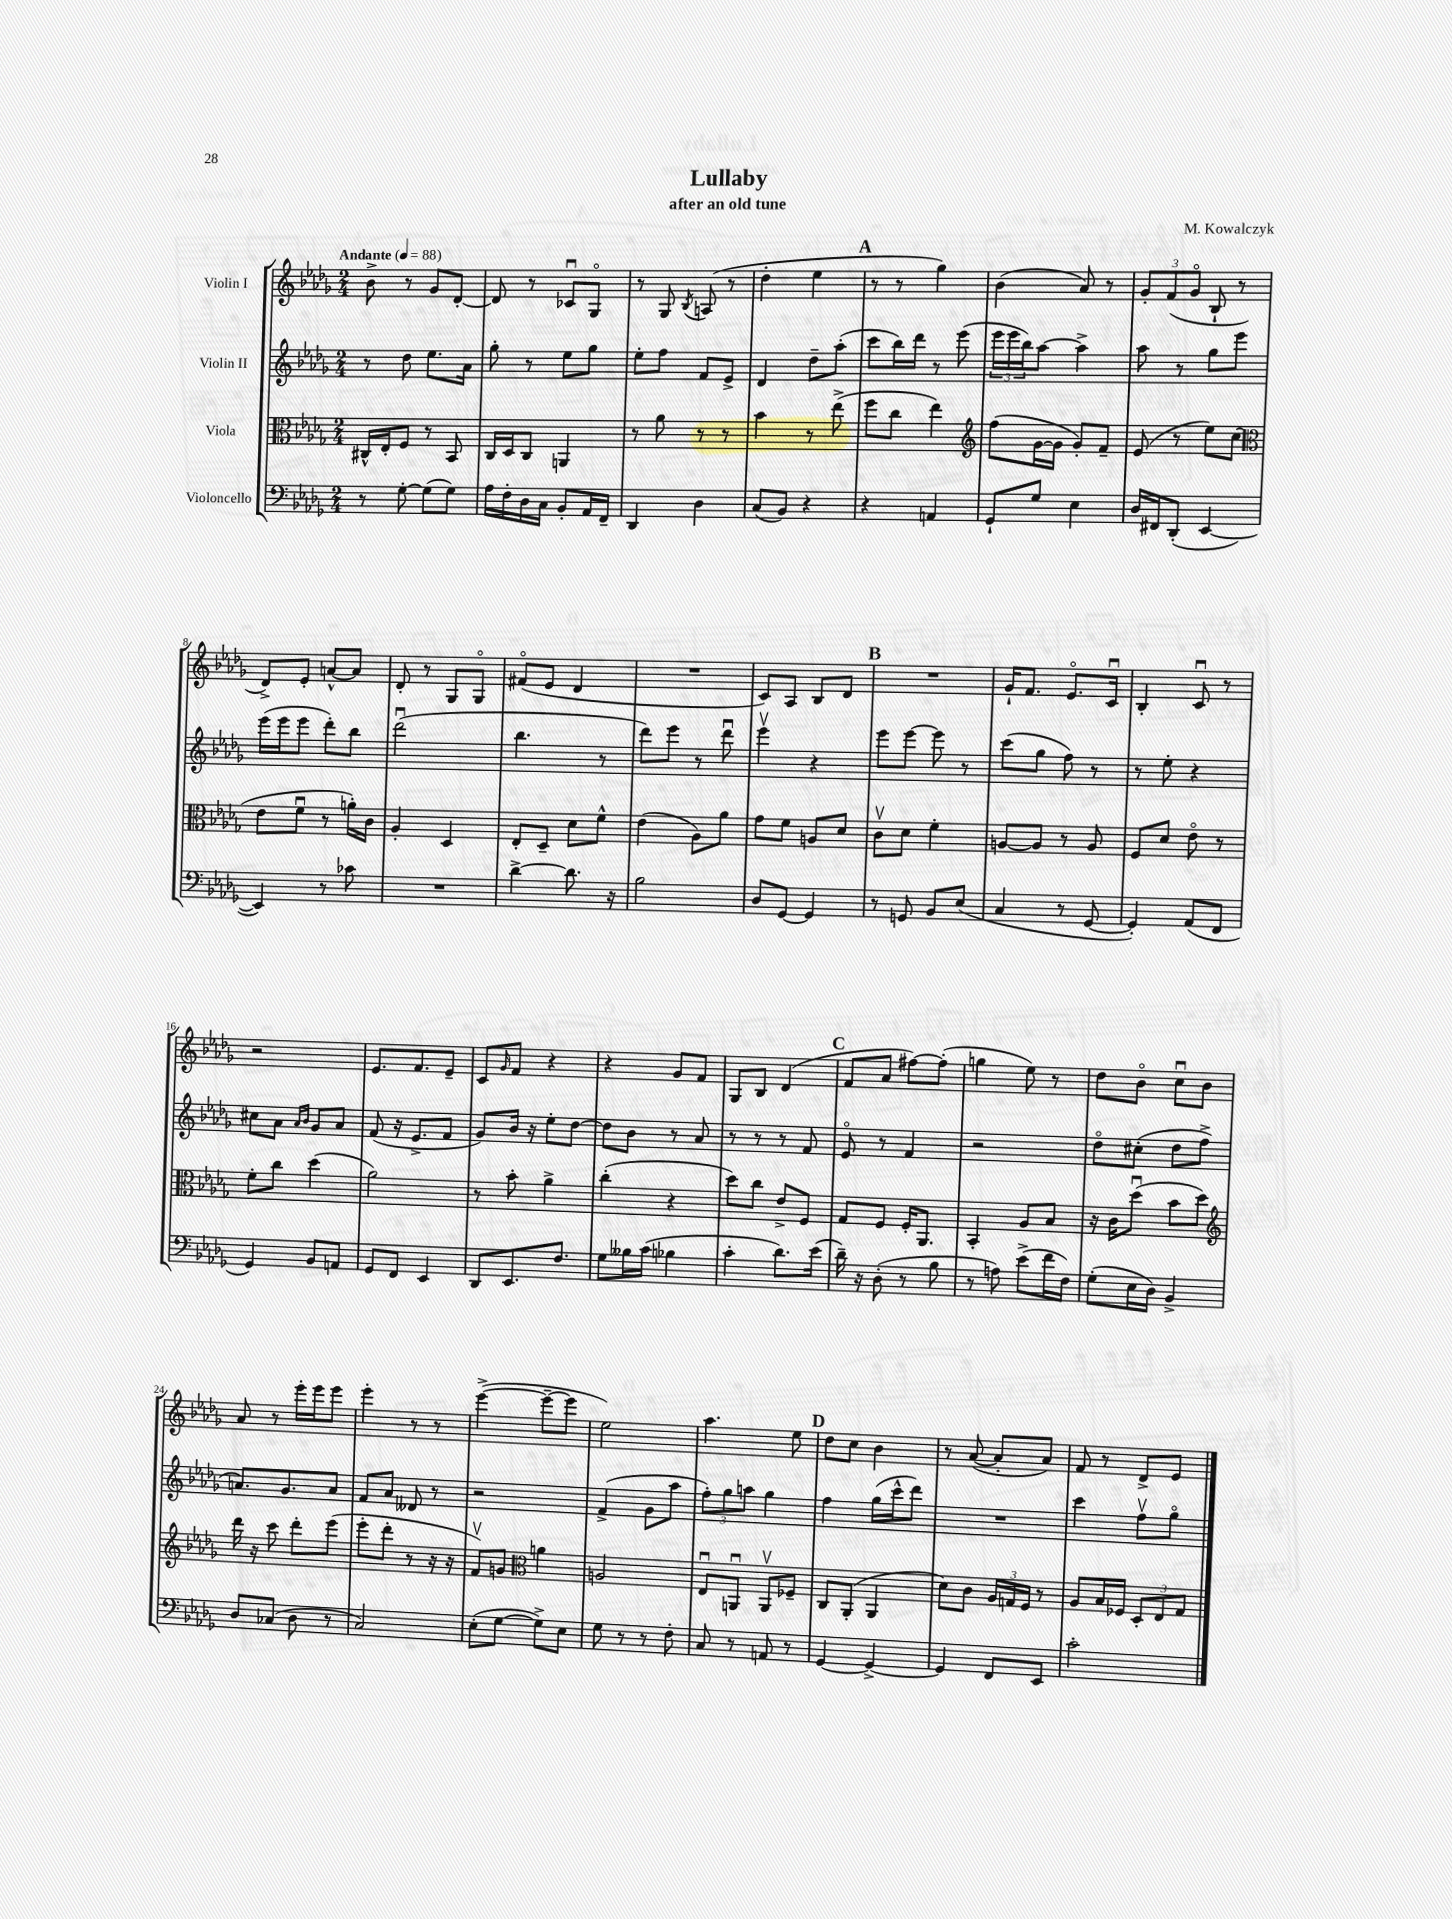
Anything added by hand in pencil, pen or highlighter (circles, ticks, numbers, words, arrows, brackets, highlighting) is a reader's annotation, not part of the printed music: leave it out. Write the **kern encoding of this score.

**kern	**kern	**kern	**kern
*part4	*part3	*part2	*part1
*staff4	*staff3	*staff2	*staff1
*I"Violoncello	*I"Viola	*I"Violin II	*I"Violin I
*clefF4	*clefC3	*clefG2	*clefG2
*k[b-e-a-d-g-]	*k[b-e-a-d-g-]	*k[b-e-a-d-g-]	*k[b-e-a-d-g-]
*M2/4	*M2/4	*M2/4	*M2/4
*MM88	*MM88	*MM88	*MM88
=1	=1	=1	=1
!	!	!	!LO:TX:a:B:t=Andante
8r	16C#X^^/LL	8r	8b-^\
.	16E-'/J	.	.
[8G-'\	8F/J	8dd-\	8r
(8G-\L]	8r	8.ee-\L	8g-/L
8G-\J)	8BB-/	.	[8d-'/J
.	.	16a-\Jk	.
=2	=2	=2	=2
16A-\LL	16C/LL	8gg-'\	8d-/]
16F'\	16D-/J	.	.
16D-\	8C/J	8r	8r
16C\JJ	.	.	.
8BB-'/L	4AAn/	8ee-\L	8c-Xu/L
16AA-/L	.	8gg-\J	8G-/J
16FF~/JJ	.	.	.
=3	=3	=3	=3
4DD-/	8r	8ee-'\L	8r
.	8a-\	8ff\J	8G-/
.	.	.	8qB-/
4D-\	8r	8f/L	(8An/
.	8r	8e-^/J	8r
=4	=4	=4	=4
(8C/L	4b-\	4d-/	4dd-'\
8BB-/J)	.	.	.
4r	8r	8dd-~\L	4ee-\
.	(8ee-^\	(8aa-'\J	.
!!LO:REH:place=s1:t=A
=5	=5	=5	=5
4r	8ff\L	8ccc\L	8r
.	8cc\J	16bb-\L)	8r
.	.	16ddd-\JJ	.
4AAn/	4ee-\)	8r	4gg-\)
.	.	(8eee-\	.
=6	=6	=6	=6
*	*clefG2	*	*
8GG-`/L	(8ff\L	24eee-\LL	(4b-\
.	.	24eee-\	.
.	.	24bb-\J)	.
8G-/J	[16g-\L	[8aa-\J	.
.	16g-\JJ]	.	.
4E-\	8g-'/L)	4aa-^\]	8a-/)
.	8f~/J	.	8r
=7	=7	=7	=7
16D-/LL	(8e-/	8aa-\	12g-'/L
16FF#X/J	.	.	.
.	.	.	(12f/
(8DD-'/J	8r	8r	.
.	.	.	12g-/J
[4EE-/	8ee-\L)	8gg-\L	8B-`/
.	(8cc\J	8eee-\J	8r
!!LO:LB:g=z
=8	=8	=8	=8
*	*clefC3	*	*
4EE-/])	8e-\L	(16eee-\LL	8d-^/L)
.	.	16eee-\J	.
.	8fu\J	8eee-\J	8e-'/J
8r	8r	8ddd-'\L)	[8an^^/L
8c-X\	16an'\LL)	8bb-\J	8a/J]
.	16c\JJ	.	.
=9	=9	=9	=9
2r	4A-'/	(2ddd-u\	8d-'/
.	.	.	8r
.	4D-/	.	8G-/L
.	.	.	8G-/J
=10	=10	=10	=10
[4d-^\	8E-'/L	4.bb-\	(8f#X/L
.	8D-~/J	.	8e-/J
8.d-\]	8d-\L	.	4d-/
.	8f^^\J	8r	.
16r	.	.	.
=11	=11	=11	=11
2B-\	(4e-\	8ddd-\L)	2r
.	.	8eee-\J	.
.	8A-\L)	8r	.
.	8a-\J	8ddd-u\	.
=12	=12	=12	=12
8D-/L	8g-\L	4eee-v\	8c/L)
[8GG-/J	8f\J	.	8A-/J
4GG-/]	8An/L	4r	8B-/L
.	8d-/J	.	8d-/J
!!LO:REH:place=s1:t=B
=13	=13	=13	=13
8r	8cv\L	8eee-\L	2r
8GGn/	8d-\J	[8eee-\J	.
8BB-/L	4f'\	8eee-\]	.
(8E-/J	.	8r	.
=14	=14	=14	=14
4C/	[8An/L	(8ccc\L	16g-`/KL
.	.	.	8.f/J
.	8A/J]	8gg-\J	.
8r	8r	8ff\)	8.e-/L
[8GG-/	8A/	8r	.
.	.	.	16cu/Jk
=15	=15	=15	=15
4GG-'/])	8F/L	8r	4B-'/
.	8d-/J	8ee-'\	.
(8AA-/L	8e-\	4r	8cu/
8FF/J	8r	.	8r
!!LO:LB:g=z
=16	=16	=16	=16
4GG-/)	8f'\L	8cc#X\L	2r
.	8cc\J	8a-\J	.
.	.	16qqa-/LL	.
.	.	16qqb-/JJ	.
8BB-/L	(4dd-\	8g-/L	.
8AAn/J	.	8a-/J	.
=17	=17	=17	=17
8GG-/L	2a-\)	(8f/	8.e-/L
8FF/J	.	16r	.
.	.	8.e-^/L	8.f/
4EE-/	.	.	.
.	.	8f/J	8e-~/J
=18	=18	=18	=18
8DD-/L	8r	8g-/L)	8c/L
.	.	.	16qqg-/
8.EE-/	8b-'\	16b-/Jk	8f/J
.	.	16r	.
.	4a-^\	8ee-'\L	4r
8.F/J	.	.	.
.	.	[8dd-\J	.
=19	=19	=19	=19
8G-\L	(4cc'\	8dd-\L]	4r
16B--X\L	.	8b-\J	.
(16c\JJ	.	.	.
4B-X\	4r	8r	8g-/L
.	.	8a-/	8f/J
=20	=20	=20	=20
4c'\	8dd-\L)	8r	8G-/L
.	8cc\J	8r	8B-/J
8.d-\L)	8e-^/L	8r	(4d-/
.	8F/J	8f/	.
(16e-\Jk	.	.	.
!!LO:REH:place=s1:t=C
=21	=21	=21	=21
16d-~\)	8G-/L	8e-/	8f/L
16r	.	.	.
(8D-'\	8F/J	8r	8a-/J
8r	16F'/KL	4f/	[8ff#X\L)
.	8.AA-/J	.	.
8B-\	.	.	(8ff#'\J]
=22	=22	=22	=22
8r	4BB-'/	2r	4ggn\
8An\)	.	.	.
(8e-^\L	8A-/L	.	8ee-\)
16f\L	8B-/J	.	8r
16F\JJ)	.	.	.
=23	=23	=23	=23
(8G-'\L	16r	8dd-\L	8dd-\L
.	16c\KL	.	.
16E-\L	(8dd-u\J	(8cc#X'\J	8b-\J
16D-\JJ)	.	.	.
4BB-^/	8b-\L	8dd-\L	8ccu\L
.	8dd-\J)	8ff^\J	8b-\J
!!LO:LB:g=z
=24	=24	=24	=24
*	*clefG2	*	*
8D-/L	16ddd-\	8.an/L)	8a-/
.	16r	.	.
(8C-X/J	8ccc\	.	8r
.	.	8.g-/	.
8D-\	8ddd-'\L	.	16eee-'\LL
.	.	.	16eee-\J
8r	(8eee-\J	8a/J	8eee-\J
=25	=25	=25	=25
2C/)	8eee-'\L	8f/L	4eee-'\
.	8ddd-'\J	8a-/J	.
.	8r	8d--X/	8r
.	16r	8r	8r
.	16r	.	.
=26	=26	=26	=26
(8E-'\L	8fv/L)	2r	([4eee-^\
[8G-\J	8gn/J	.	.
*	*clefC3	*	*
8G-^\L])	4an\	.	8eee-~\L_
8E-\J	.	.	8eee-\J]
=27	=27	=27	=27
8G-\	2An/	(4f^/	2ee-\)
8r	.	.	.
8r	.	8g-\L	.
8F'\	.	8aa-\J	.
=28	=28	=28	=28
8C/	8E-u/L	12ff'\L)	4.aa-\
.	.	12gg-\	.
8r	8AAnu/J	.	.
.	.	12aan\J	.
8AAn/	8AAv/L	4gg-\	.
8r	8F-X~/J	.	8ee-\
!!LO:REH:place=s1:t=D
=29	=29	=29	=29
[4GG-/	8C/L	4ff\	8dd-\L
.	(8AA-'/J	.	8cc\J
4GG-^/_	4AA-/	(16gg-\LL	4b-\
.	.	16ccc^^\J	.
.	.	8ddd-\J)	.
=30	=30	=30	=30
4GG-/]	8d-\L)	2r	8r
.	8c\J	.	([8a-/
8FF/L	24A-/LL	.	8a-'/L]
.	24Gn/	.	.
.	24F/JJ	.	.
8EE-/J	8r	.	8a-/J)
=31	=31	=31	=31
2c'\	8A-/L	4ccc\	8f/
.	16B-/L	.	8r
.	16F-X/JJ	.	.
.	12D-'/L	8ffv\L	8d-^/L
.	12E-/	.	.
.	.	8gg-\J	8e-/J
.	12G-/J	.	.
==	==	==	==
*-	*-	*-	*-
